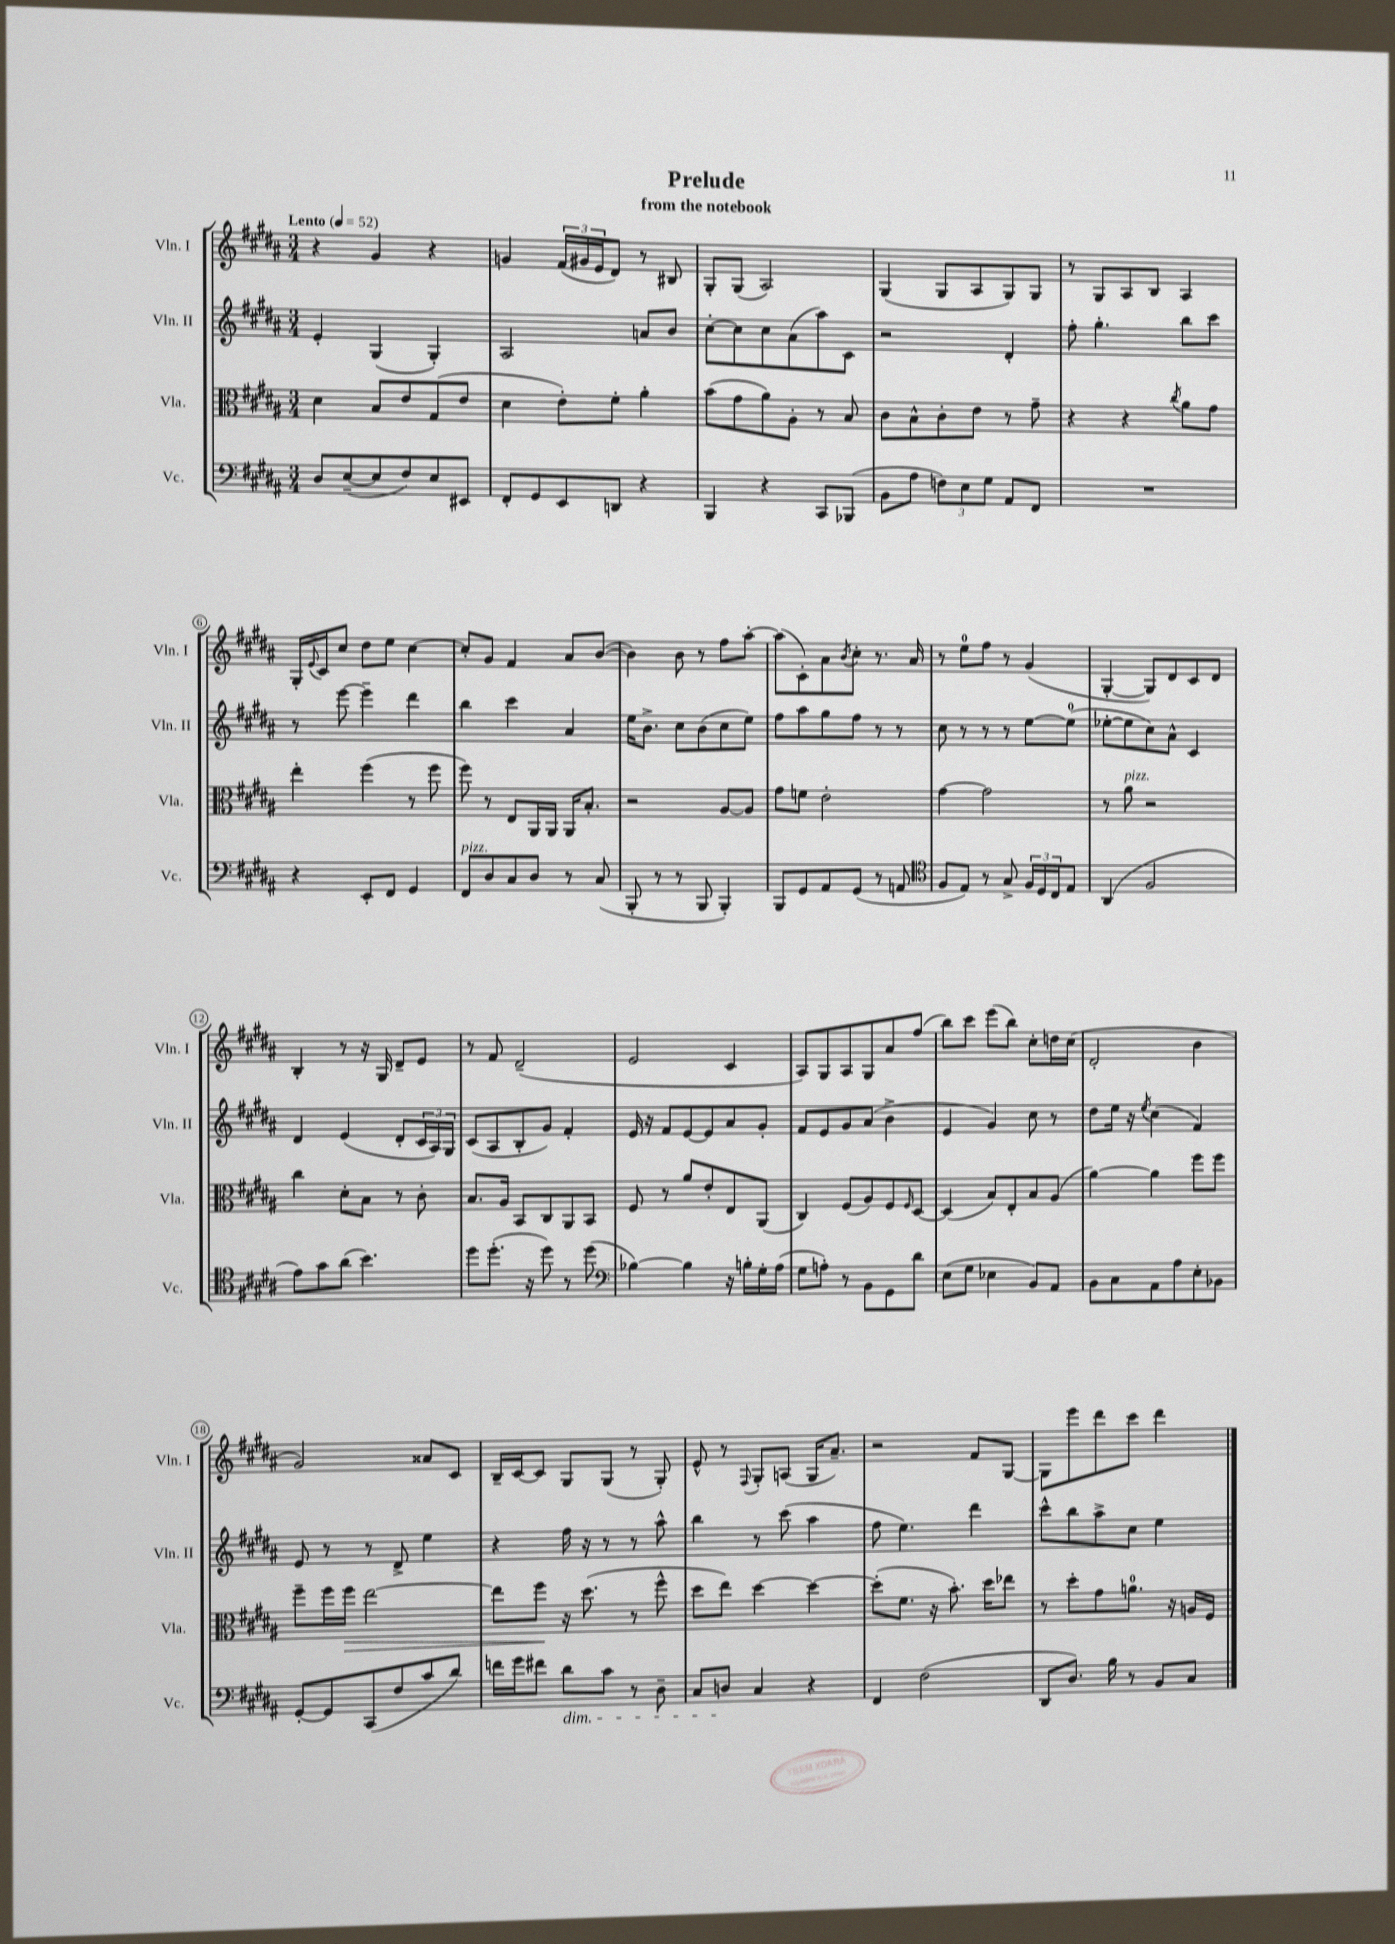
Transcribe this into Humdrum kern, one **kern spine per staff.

**kern	**kern	**dynam	**kern	**kern
*part4	*part3	*part3	*part2	*part1
*staff4	*staff3	*staff3	*staff2	*staff1
*I"Vc.	*I"Vla.	*	*I"Vln. II	*I"Vln. I
*I'Vc.	*I'Vla.	*	*I'Vln. II	*I'Vln. I
*clefF4	*clefC3	*	*clefG2	*clefG2
*k[f#c#g#d#a#]	*k[f#c#g#d#a#]	*	*k[f#c#g#d#a#]	*k[f#c#g#d#a#]
*M3/4	*M3/4	*	*M3/4	*M3/4
*MM52	*MM52	*	*MM52	*MM52
=1	=1	=1	=1	=1
!	!	!	!	!LO:TX:a:B:t=Lento
8D#/L	4d#\	.	4e'/	4r
([8E~/	.	.	.	.
8E/]	8B/L	.	(4G#/	4g#/
8F#/)	8e/	.	.	.
8E/	(8G#/	.	4G#'/)	4r
8EE#X/J	8e/J	.	.	.
=2	=2	=2	=2	=2
8FF#'/L	4d#\	.	2A#/	4gn/
8GG#/	.	.	.	.
8EE/	8e'\L)	.	.	(24f#/LL
.	.	.	.	24g#X/
.	.	.	.	24e/J
8DDn/J	8f#'\J	.	.	8d#/J)
4r	4a#'\	.	8an/L	8r
.	.	.	8b/J	8B#X/
=3	=3	=3	=3	=3
4BBB/	(8b\L	.	[8cc#'\L	8G#'/L
.	8g#\	.	8cc#\]	(8G#/J
4r	8a#\)	.	8cc#\	2A#/)
.	8A#'\J	.	(8a#\	.
8CC#/L	8r	.	8aa#\)	.
(8BBB-X/J	8B/	.	8c#\J	.
=4	=4	=4	=4	=4
8BB\L	8c#\L	.	2r	(4G#/
8A#\J	8B^^\	.	.	.
12Fn\L)	8c#'\	.	.	8G#/L
12E\	.	.	.	.
.	8e\J	.	.	8A#/
12G#\J	.	.	.	.
8AA#/L	8r	.	4d#'/	8G#/)
8FF#/J	8g#~\	.	.	8G#/J
=5	=5	=5	=5	=5
2.r	4r	.	8ff#'\	8r
.	.	.	4.gg#'\	8G#/L
.	4r	.	.	8A#/
.	.	.	.	8B/J
.	8qcc#/	.	.	.
.	8a#\L	.	8bb\L	4A#/
.	8g#\J	.	8ccc#\J	.
!!LO:LB:g=z
=6	=6	=6	=6	=6
4r	4ee'\	.	8r	16G#'/LL
.	.	.	.	8qqe/
.	.	.	.	16c#/J
.	.	.	[8eee\	8cc#/J
8EE'/L	(4ff#\	.	4eee~\]	8dd#\L
8FF#/J	.	.	.	8ee\J
4GG#/	8r	.	4ddd#\	[4cc#\
.	8ff#\	.	.	.
=7	=7	=7	=7	=7
!LO:TX:a:i:t=pizz.	!	!	!	!
8FF#/L	8ff#\)	.	4bb\	8cc#'/L]
8D#/	8r	.	.	8g#/J
8C#/	8E/L	.	4ccc#\	4f#/
8D#/J	16AA#/L	.	.	.
.	16AA#/JJ	.	.	.
8r	16AA#/KL	.	4a#/	8a#/L
.	8.B'/J	.	.	.
(8C#/	.	.	.	([8b/J
=8	=8	=8	=8	=8
8BBB'/	2r	.	16ee\KL	4b\])
.	.	.	8.b^\J	.
8r	.	.	.	.
8r	.	.	8cc#\L	8b\
8BBB/	.	.	(8b\	8r
4BBB'/)	[8A#/L	.	8cc#\	8ff#\L
.	8A#/J]	.	8ee\J)	[8aa#'\J
=9	=9	=9	=9	=9
8BBB/L	8g#\L	.	8ff#\L	(8aa#\L]
8GG#/	8fn\J	.	8aa#\	8c#'\)
8AA#/	2e'\	.	8gg#\	8a#\
.	.	.	.	8qb/
(8GG#/J	.	.	8ff#\J	8cc#'\J
8r	.	.	8r	8.r
8AAn/	.	.	8r	.
.	.	.	.	16a#/
=10	=10	=10	=10	=10
*clefC4	*	*	*	*
8F#/L	[4g#\	.	8cc#\	8r
8E/J)	.	.	8r	8ee\L
8r	2g#\]	.	8r	8ff#\J
8G#^/	.	.	8r	8r
24F#/LL	.	.	[8ee\L	(4g#/
24D#/	.	.	.	.
24C#/J	.	.	.	.
8E/J	.	.	(8ee\J]	.
=11	=11	=11	=11	=11
(4AA#/	8r	.	[8ee-X'\L	[4G#'/
!	!LO:TX:a:i:t=pizz.	!	!	!
.	8a#\	.	8ee-\]	.
2F#/	2r	.	8cc#\)	8G#/L])
.	.	.	8a#^^\J	8d#/
.	.	.	4c#/	8c#/
.	.	.	.	8d#/J
!!LO:LB:g=z
=12	=12	=12	=12	=12
8e\L)	4cc#\	.	4d#/	4B'/
8g#\	.	.	.	.
(8a#\J	8d#'\L	.	(4e/	8r
4.b\)	8B\J	.	.	16r
.	.	.	.	16G#/
.	8r	.	8d#'/L	8d#~/L
.	8c#'\	.	24c#/L	8e/J
.	.	.	24A#/)	.
.	.	.	24G#/JJ	.
=13	=13	=13	=13	=13
8dd#\L	8.B/L	.	(8c#/L	8r
(8.dd#'\J	.	.	8A#/	8f#/
.	16A#/Jk	.	.	.
.	8BB/L	.	8B'/	(2d#~/
16r	.	.	.	.
8dd#\)	8C#/	.	8g#/J)	.
8r	8AA#/	.	4f#'/	.
(8dd#\	8BB/J	.	.	.
=14	=14	=14	=14	=14
*clefF4	*	*	*	*
[4B-X\)	8F#/	.	16e/	2e/
.	.	.	16r	.
.	8r	.	8f#/L	.
4B-\]	8a#/L	.	[8e/	.
.	8e'/	.	8e/]	.
16r	8E/	.	8a#/	4c#/
16Bn'\LL	.	.	.	.
16G#'\	(8AA#/J	.	8g#'/J	.
(16A#\JJ	.	.	.	.
=15	=15	=15	=15	=15
8G#\L	4C#/)	.	8f#/L	8A#/L)
8An'\J)	.	.	8e/	8G#/
8r	(8F#/L	.	8g#/	8A#/
8BB\L	8A#/)	.	(8a#/J	8G#/
8GG#\	8F#/	.	4b^\	8a#/
.	16qqF#/	.	.	.
8d#\J	[8D#/J	.	.	(8ff#/J
=16	=16	=16	=16	=16
(8E\L	(4D#/]	.	4e/	8bb\L)
8G#\J	.	.	.	8ccc#\J
4E-X\	8B/L)	.	4g#/)	(8eee\L
.	8E'/	.	.	8bb\J)
8BB/L)	8B/	.	8cc#\	8cc#'\L
8AA#/J	(8A#/J	.	8r	16ddn\L
.	.	.	.	(16cc#\JJ
=17	=17	=17	=17	=17
8BB\L	[4a#\)	.	8dd#\L	2d#'/
8C#\	.	.	16ee\Jk	.
.	.	.	16r	.
.	.	.	8qee/	.
8AA#\	4a#\]	.	(4cc#\	.
8A#\	.	.	.	.
8E'\	8ff#\L	.	4f#/)	4b\
8BB-X\J	8ff#\J	.	.	.
!!LO:LB:g=z
=18	=18	=18	=18	=18
[8GG#'/L	8ff#~\L	.	8e/	2g#/)
8GG#/]	16ff#\L	.	8r	.
!	!	!LO:HP:b	!	!
.	16ff#\JJ	>	.	.
(8CC#/	[2ee\	.	8r	.
8F#/	.	.	8d#^/	.
8c#/	.	.	4ee\	8a##X/L
8d#/J)	.	.	.	8c#/J
=19	=19	=19	=19	=19
16fn\LL	8ee\L]	.	4r	16B~/LL
16g#\J	.	.	.	[16c#/J
8f#X\J	8ff#\J	.	.	8c#/J]
!LO:TX:b:i:t=dim.	!	!	!	!
8d#\L	16r	]	16ff#\	8G#/L
.	(8.dd#\	.	16r	.
8c#\J	.	.	8r	(8G#/J
8r	8r	.	8r	8r
8D#~\	8ff#^^\	.	8aa#^^\	8G#'/)
=20	=20	=20	=20	=20
8C#/L	8dd#\L	.	4bb\	8e^^/
8Dn/J	8ee\J)	.	.	8r
.	.	.	.	8qqF#/
4C#/	[4dd#\	.	8r	8G#'/L
.	.	.	(8ccc#\	(8An/J
4r	4dd#\_	.	4aa#\	16G#/KL
.	.	.	.	8.a#~/J)
=21	=21	=21	=21	=21
4FF#/	(8dd#'\L]	.	8ff#\	2r
.	8.f#\J	.	4.ee\)	.
(2F#\	.	.	.	.
.	16r	.	.	.
.	8.b'\)	.	.	.
.	.	.	4ddd#\	8f#/L
.	16dd#\KL	.	.	.
.	8ee-X\J	.	.	[8G#/J
=22	=22	=22	=22	=22
8DD#/L	8r	.	8ccc#^^\L	8G#\L]
8.D#/J)	8dd#'\L	.	8bb\	8eee\
.	8g#\	.	8aa#^\	8ddd#\
16B\	.	.	.	.
8r	8.an\J	.	8cc#\J	8ccc#\J
8BB/L	.	.	4ee\	4ddd#\
.	16r	.	.	.
8C#/J	16An/LL	.	.	.
.	16F#/JJ	.	.	.
==	==	==	==	==
*-	*-	*-	*-	*-
